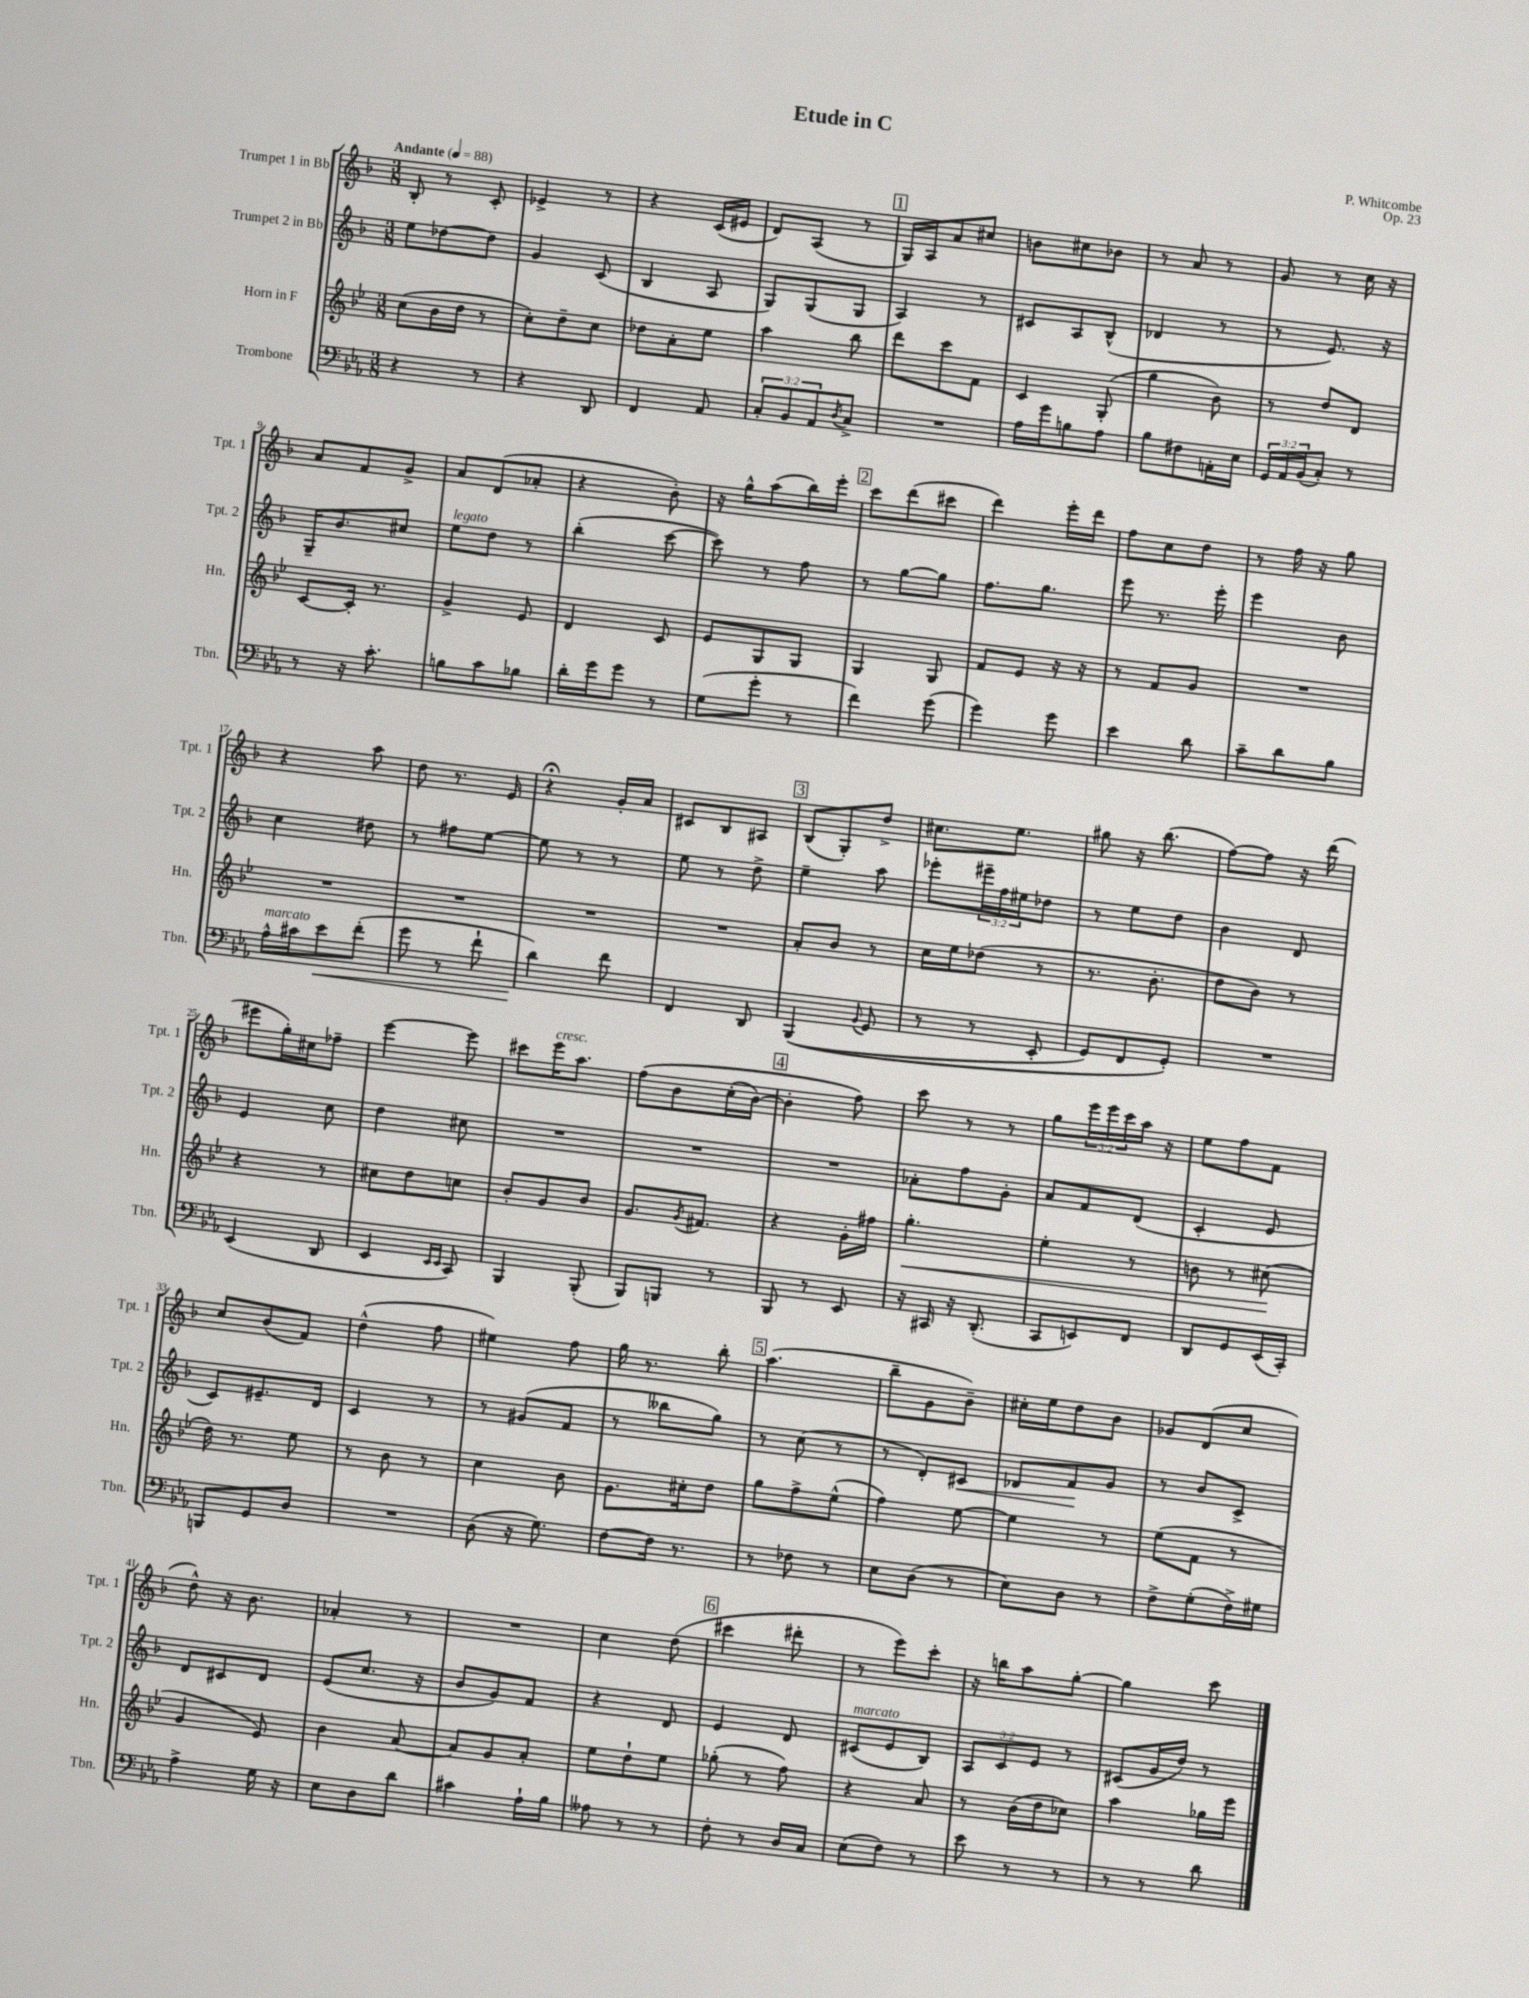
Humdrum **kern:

**kern	**kern	**kern	**kern
*staff4	*staff3	*staff2	*staff1
*clefF4	*clefG2	*clefG2	*clefG2
*k[b-e-a-]	*k[b-e-]	*k[b-]	*k[b-]
*M3/8	*M3/8	*M3/8	*M3/8
*MM88	*MM88	*MM88	*MM88
4r	(8cc\L	8ee\L	8B-'/
.	16b-\L	[8dd-\	8r
.	16dd\JJ	.	.
8r	8r	8dd-\]J	8c'/
=	=	=	=
4r	8cc'\L)	4g/	4e-^/
.	8dd~\	.	.
8DD/	8cc\J	(8c/	8r
=	=	=	=
4FF/	8dd-\L	4B-/	4r
.	8a'\	.	.
8AA-/	8ee-\J	8A/	(16c/LL
.	.	.	16e#/JJ
=	=	=	=
12C'/L	4aa\	8G/L)	8d/L)
12BB-/	.	.	.
.	.	(8G/	(8A/J
12AA-/	.	.	.
8qD/	.	.	.
8C^/J	8bb-\	8G/J	8r
=	=	=	=
4.r	8ddd\L	4A/)	16G/LL)
.	.	.	16A/J
.	8ccc\	.	8a/
.	8f\J	8r	8cc#/J
=	=	=	=
16A-\LL	4c/	8c#/L	8b\L
16g\J	.	.	.
8B\	.	8A/	8cc#\
8A-\J	(8G'/	(8B-^^/J	8b-\J
=	=	=	=
8B-\L	4gg\	4d-/	8r
8F#\	.	.	8a/
16AA'\L	8b-\)	8r	8r
16E-\JJ	.	.	.
=	=	=	=
24GG/LL	8r	8r	8g/
24AA-/	.	.	.
(24BB-/J	.	.	.
8C'/J)	8dd/L	8.e/)	8r
8r	8d/J	.	16cc\
.	.	16r	16r
=	=	=	=
8r	[8c/L	16G~/LK	8a/L
.	.	8.b-/	.
16r	16c'/]Jk	.	8f/
8.c'\	8.r	.	.
.	.	8cc#/J	8g^/J
=	=	=	=
8B\L	4g^/	8ee\L	8a/L
8c\	.	8dd\J	(8d/
8B-\J	8e-/	8r	8a-'/J
=	=	=	=
16d'\LL	4d/	(4bb-'\	4r
16g\J	.	.	.
8g\J	.	.	.
8r	8c/	[8ccc\	8b-'\)
=	=	=	=
(8G\L	8e-/L	8ccc\])	16r
.	.	.	16gg^^\LK
8g'\J	8G/	8r	(8aa\
8r	8G/J	8ff\	16bb-\L)
.	.	.	16eee'\JJ
=	=	=	=
4f\)	4G/	8r	8ccc\L
.	.	[8gg\L	(8ddd\
(8g\	8G/	8gg\]J	8ccc#\J
=	=	=	=
4g\)	8f/L	8.ff\L	4ddd\)
.	8e-/J	.	.
.	.	8.gg\J	.
8g\	16r	.	16eee'\LL
.	16r	.	16ddd\JJ
=	=	=	=
4e-\	8r	8eee\	8ff\L
.	8f/L	8.r	8cc\
8d\	8g/J	.	8dd\J
.	.	16eee'\	.
=	=	=	=
8c~\L	4.r	4eee\	8r
8d\	.	.	16ff\
.	.	.	16r
8B-\J	.	8b-\	8gg\
=	=	=	=
16A-^^\LL	4.r	4cc\	4r
16c#\J	.	.	.
8e-\	.	.	.
(8f'\J	.	8dd#\	8aa\
=	=	=	=
8g\	4.r	8r	8dd\
8r	.	8ff#\L	8.r
8f`\	.	[8ee\J	.
.	.	.	16e/
=	=	=	=
4d\)	4.r	8ee\]	4r;
.	.	8r	.
8f\	.	8r	16g'/LL
.	.	.	16a/JJ
=	=	=	=
4FF/	4.r	8ee\	8c#/L
.	.	8r	8B-/
8DD/	.	8dd^\	8A#/J
=	=	=	=
&((4BBB-/	8a'/L	4ee~\	(8B-/L
.	8b-/J	.	8G'/)
8qqBB-/	.	.	.
8GG/	8r	8aa\	8dd^/J
=	=	=	=
8r	16cc\LL	8eee-'\L	8.cc#\L
.	16ee-\J	.	.
8r	(8dd-\J	24eee#~\L	.
.	.	24ff\	.
.	.	.	8.ee\J
.	.	24ee#\J	.
8EE-'/	8r	8dd-\J	.
=	=	=	=
8GG/L)	8.r	8r	8gg#\
8FF/	.	8ee\L	16r
.	8.b-'\	.	(8.bb-\
8GG'/J&)	.	8dd\J	.
=	=	=	=
4.r	8dd\L	4b-\	[8ff\L)
.	8b-\J)	.	8ff\]J
.	8r	8d/	16r
.	.	.	(16ddd\
=	=	=	=
(4EE-/	4r	4e/	8eee#\L
.	.	.	16gg'\L)
.	.	.	16cc#\J
8DD/	8r	8cc\	8ff-~\J
=	=	=	=
4EE-/	8cc#\L	4dd\	[4eee\
.	8dd\	.	.
16qqEE-/LL	.	.	.
16qqEE-/JJ	.	.	.
8CC/)	8cc\J	8cc#\	8eee\]
=	=	=	=
4BBB-/	8b-'/L	4.r	8ccc#\L
.	8g/	.	16eee\K
.	.	.	8.aa\J
(8BBB-'/	8b-/J	.	.
=	=	=	=
8BBB-/L)	8.g/L	4.r	&(8ff\L
8BBB/J	.	.	8b-\
.	8qg/	.	.
.	8.f#/J	.	.
8r	.	.	(16cc'\L
.	.	.	[16b-\JJ)
=	=	=	=
8BBB-/	4r	4.r	4b-'\]
8r	.	.	.
8EE-/	16g'\LL	.	8ff\&)
.	16ff#\JJ	.	.
=	=	=	=
16r	4.gg'\	8a-'\L	8ccc\
16CC#/	.	.	.
16r	.	8ff\	8r
(8.DD'/	.	.	.
.	.	8g'\J	8r
=	=	=	=
8CC/L	4ee-'\	8a/L	8gg\L
8EE/)	.	8f/	24eee\L
.	.	.	24eee\
.	.	.	24ccc\
8FF/J	8r	(8d/J	16aa\JJ
.	.	.	16r
=	=	=	=
8DD/L	8b\	4c'/	8ee\L
8GG/	8r	.	8ff\
(16EE-/L	(8cc#\	8e/	8f\J
16CC'/JJ)	.	.	.
=	=	=	=
8BBB/L	16dd\)	8c/L)	8cc/L
.	8.r	.	.
8GG/	.	8.e#~/	(8b-/
8D/J	8ee-\	.	8f/J)
.	.	16d/Jk	.
=	=	=	=
4.r	8r	4c/	(4dd^^\
.	8b-\	.	.
.	8r	8r	8ff\
=	=	=	=
(8D\	4cc\	8r	4ee#\)
16r	.	(8g#/L	.
8.G\)	.	.	.
.	8b-\	8f/J	8ff\
=	=	=	=
[8F\L	8.g\L	8r	16gg\
.	.	.	8.r
16F\]Jk	.	8bb--\L	.
8.r	16cc#'\k	.	.
.	8dd\J	8gg\J)	8bb-'\
=	=	=	=
8r	8gg\L	8r	(4.aa\
8F-\	8ff^\	(8cc\	.
8r	(8ee-^^\J	8r	.
=	=	=	=
8E-\L	4ff\)	8r	8bb-~\L
(8D\J	.	8d'/L)	8g\
8r	[8ee-\	8c#/J	8b-~\J)
=	=	=	=
8E-\L)	4ee-\]	8d-/L	16cc#'\LL
.	.	.	16ee\J
8D\J	.	8f/	8dd\
8r	8r	8g/J	8b-\J
=	=	=	=
8F^\L	(8ee-\L	8r	8g-/L
(8G'\	8f\J	8b-/L	(8d/
16F^\L)	8r	8c^/J	8cc/J
16G#\JJ	.	.	.
=	=	=	=
4A-^\	4g/	8d/L	8dd^^\)
.	.	8c#/	16r
.	.	.	8.b-\
16G\	8e-/)	8d/J	.
16r	.	.	.
=	=	=	=
8E-\L	4b-\	(8e/L	4a-'/
8D\	.	8.cc/J	.
8d\J	[8a/	.	8r
.	.	16r	.
=	=	=	=
4c#\	8a/]L	8b-/L	4.r
.	8g/	8g/)	.
16A-`\LL	8a'/J	8f/J	.
16B-\JJ	.	.	.
=	=	=	=
8A--\	8ee-\L	4r	4cc\
8r	8dd`\	.	.
8r	8ee-\J	8d/	(8dd\
=	=	=	=
8F'\	(8gg-'\	4e/	4ccc#\
8r	8r	.	.
16D/LL	8ff\)	8d/	8ddd#'\
16C/JJ	.	.	.
=	=	=	=
(8E-\L	4r	(8c#/L	8r
8F\J)	.	8e/	8eee\L)
8r	8a/	8B-/J)	8ccc'\J
=	=	=	=
8e-\	8r	12A/L	16r
.	.	.	16bb\LK
.	.	12c/	.
8r	(16b-\LL	.	8aa\
.	.	12e/J	.
.	16dd\J	.	.
8r	8cc-\J)	8r	[8gg'\J
=	=	=	=
8r	4aa\	(8c#/L	4gg\]
8r	.	16g/L	.
.	.	16dd/JJ)	.
8d\	16gg-\LL	8r	8ccc\
.	16eee-\JJ	.	.
==	==	==	==
*-	*-	*-	*-
